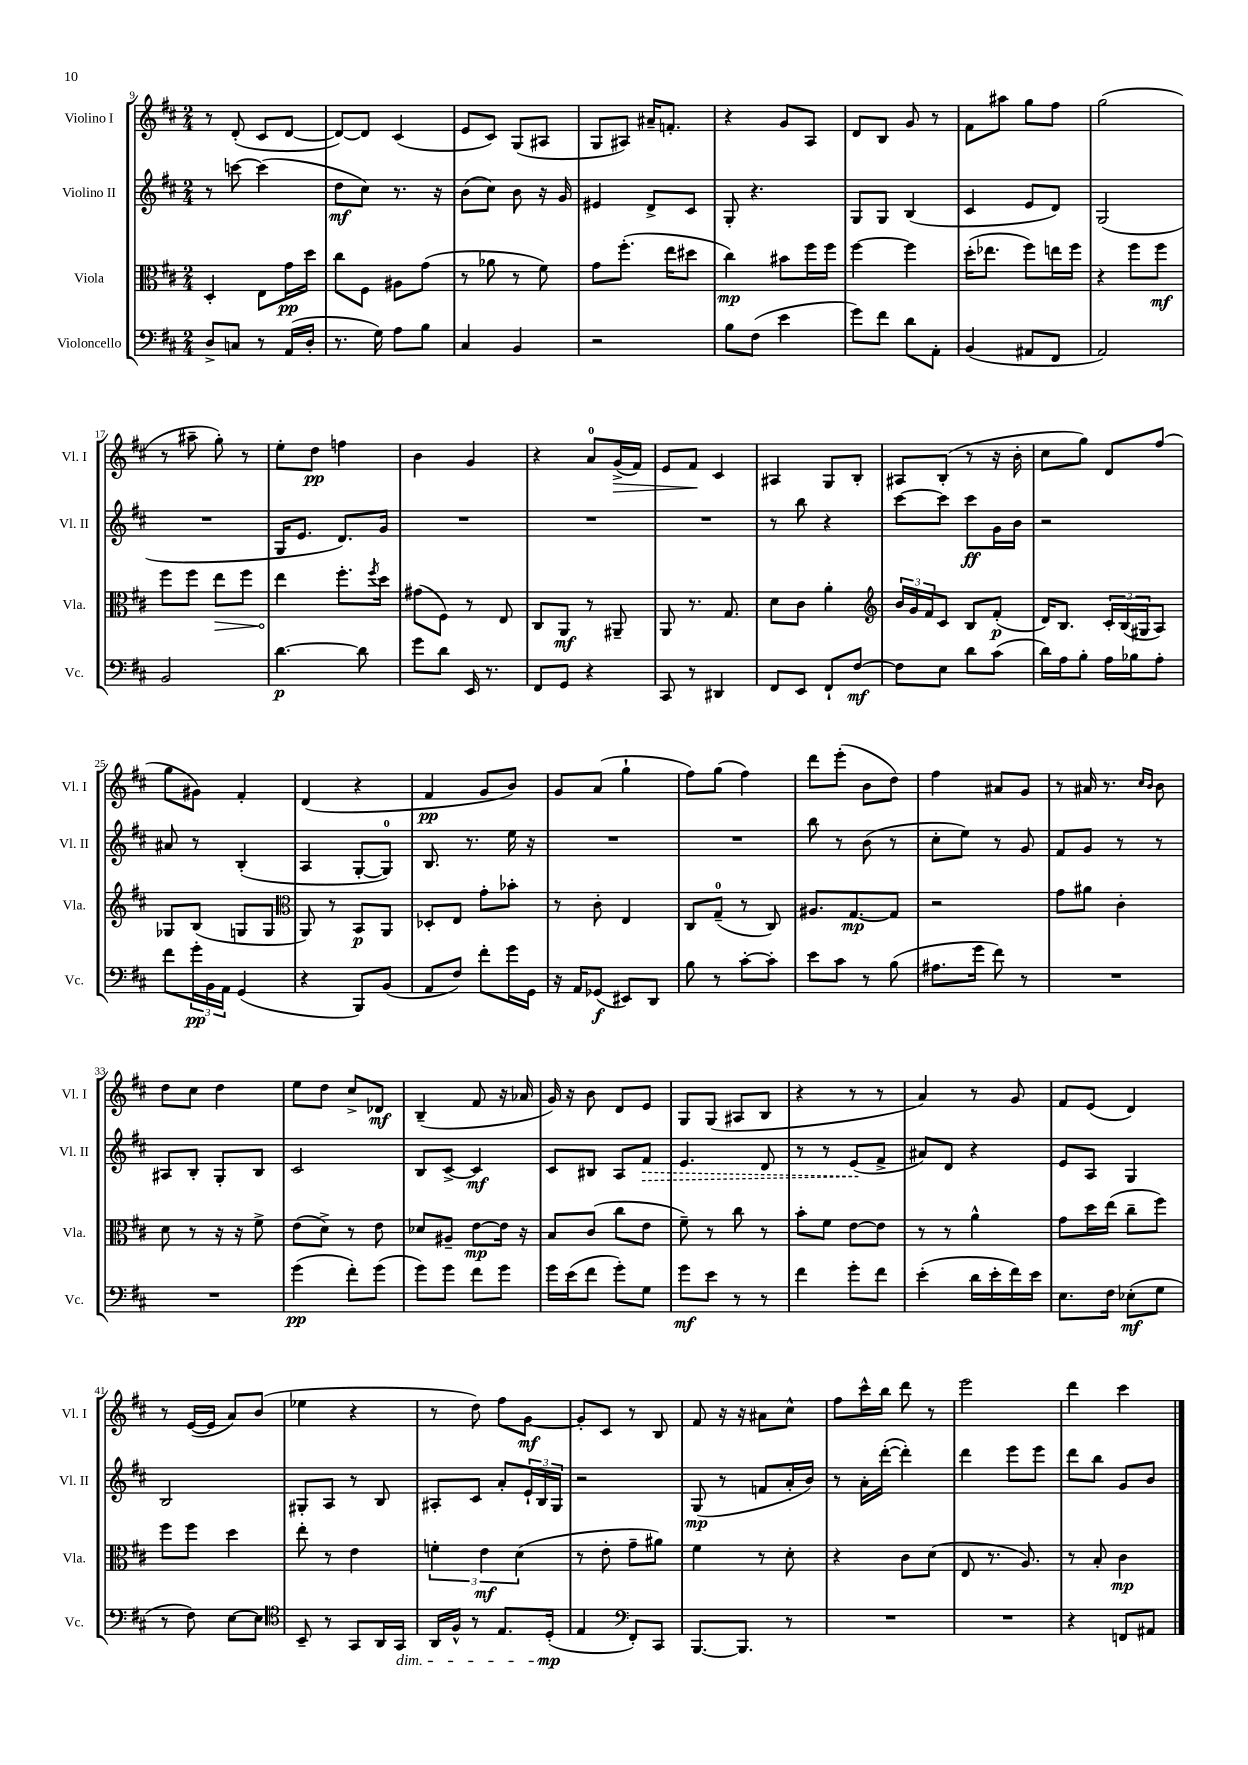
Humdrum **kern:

**kern	**dynam	**kern	**dynam	**kern	**dynam	**kern	**dynam
*part4	*part4	*part3	*part3	*part2	*part2	*part1	*part1
*staff4	*staff4	*staff3	*staff3	*staff2	*staff2	*staff1	*staff1
*I"Violoncello	*	*I"Viola	*	*I"Violino II	*	*I"Violino I	*
*I'Vc.	*	*I'Vla.	*	*I'Vl. II	*	*I'Vl. I	*
*clefF4	*	*clefC3	*	*clefG2	*	*clefG2	*
*k[f#c#]	*	*k[f#c#]	*	*k[f#c#]	*	*k[f#c#]	*
*M2/4	*	*M2/4	*	*M2/4	*	*M2/4	*
=9	=9	=9	=9	=9	=9	=9	=9
8D^/L	.	4D'/	.	8r	.	8r	.
8Cn/J	.	.	.	[8cccn\	.	(8d'/	.
8r	.	8E\L	.	(4ccc\]	.	8c#/L	.
(16AA/LL	.	16g\L	pp	.	.	[8d/J	.
16D'/JJ	.	16dd\JJ	.	.	.	.	.
=10	=10	=10	=10	=10	=10	=10	=10
8.r	.	8cc#\L	.	8dd\L	mf	8d/L_)	.
.	.	8F#\J	.	8cc#\J)	.	8d/J]	.
16G\)	.	.	.	.	.	.	.
8A\L	.	8A#X\L	.	8.r	.	(4c#/	.
8B\J	.	(8g\J	.	.	.	.	.
.	.	.	.	16r	.	.	.
=11	=11	=11	=11	=11	=11	=11	=11
4C#/	.	8r	.	(8b\L	.	8e/L	.
.	.	8a-X\	.	8cc#\J)	.	8c#/J)	.
4BB/	.	8r	.	8b\	.	(8G/L	.
.	.	8f#\)	.	16r	.	8A#X/J	.
.	.	.	.	16g/	.	.	.
=12	=12	=12	=12	=12	=12	=12	=12
2r	.	8g\L	.	4e#X/	.	8G/L	.
.	.	(8.ff#'\J	.	.	.	8A#X/J)	.
.	.	.	.	8d^/L	.	16a#X~/KL	.
.	.	16ee\KL	.	.	.	8.fn'/J	.
.	.	8dd#X\J	.	8c#/J	.	.	.
=13	=13	=13	=13	=13	=13	=13	=13
8B\L	.	4cc#\)	mp	8G'/	.	4r	.
(8F#\J	.	.	.	4.r	.	.	.
4e\	.	8b#X\L	.	.	.	8g/L	.
.	.	16ff#\L	.	.	.	8A/J	.
.	.	16ff#\JJ	.	.	.	.	.
=14	=14	=14	=14	=14	=14	=14	=14
8g\L)	.	[4ff#\	.	8G/L	.	8d/L	.
8f#\J	.	.	.	8G/J	.	8B/J	.
8d\L	.	4ff#\]	.	(4B/	.	8g/	.
8AA'\J	.	.	.	.	.	8r	.
=15	=15	=15	=15	=15	=15	=15	=15
(4BB/	.	(16dd'\KL	.	4c#/	.	8f#\L	.
.	.	8.ee-X\J	.	.	.	.	.
.	.	.	.	.	.	8aa#X\J	.
8AA#X/L	.	8ff#\L)	.	8e/L	.	8gg\L	.
8FF#/J	.	16een\L	.	8d/J)	.	8ff#\J	.
.	.	16ff#\JJ	.	.	.	.	.
=16	=16	=16	=16	=16	=16	=16	=16
2AA/)	.	4r	.	(2G/	.	(2gg\	.
.	.	8ff#\L	.	.	.	.	.
.	.	8ff#\J	mf	.	.	.	.
!!LO:LB:g=z
=17	=17	=17	=17	=17	=17	=17	=17
2BB/	.	8ff#\L	.	2r	.	8r	.
.	.	8ff#\J	.	.	.	8aa#X~\	.
!	!	!	!LO:HP:b	!	!	!	!
.	.	8ee\L	>	.	.	8gg'\)	.
.	.	8ff#\J	.	.	.	8r	.
=18	=18	=18	=18	=18	=18	=18	=18
[4.d\	p	4ee\	.	16G/KL	.	8ee'\L	.
.	.	.	.	8.e/J	.	.	.
.	.	.	.	.	.	8dd\J	pp
.	.	8.ff#'\L	]	8.d/L)	.	4ffn\	.
8d\]	.	.	.	.	.	.	.
.	.	8qff#/	.	.	.	.	.
.	.	16dd\Jk	.	16g/Jk	.	.	.
=19	=19	=19	=19	=19	=19	=19	=19
8g\L	.	(8g#X\L	.	2r	.	4b\	.
8d\J	.	8F#\J)	.	.	.	.	.
16EE/	.	8r	.	.	.	4g/	.
8.r	.	.	.	.	.	.	.
.	.	8E/	.	.	.	.	.
=20	=20	=20	=20	=20	=20	=20	=20
8FF#/L	.	8C#/L	.	2r	.	4r	.
8GG/J	.	8AA/J	mf	.	.	.	.
4r	.	8r	.	.	.	8a/L	.
!	!	!	!	!	!	!	!LO:HP:b
.	.	8AA#X~/	.	.	.	(16g^/L	>
.	.	.	.	.	.	16f#/JJ)	.
=21	=21	=21	=21	=21	=21	=21	=21
8CC#/	.	8AA/	.	2r	.	8e/L	.
8r	.	8.r	.	.	.	8f#/J	.
4DD#X/	.	.	.	.	.	4c#/	]
.	.	8.G/	.	.	.	.	.
=22	=22	=22	=22	=22	=22	=22	=22
8FF#/L	.	8d\L	.	8r	.	4A#X/	.
8EE/J	.	8c#\J	.	8bb\	.	.	.
8FF#`/L	.	4a'\	.	4r	.	8G/L	.
[8F#/J	mf	.	.	.	.	8B'/J	.
=23	=23	=23	=23	=23	=23	=23	=23
*	*	*clefG2	*	*	*	*	*
8F#\L]	.	24b/LL	.	[8ccc#\L	.	8A#X/L	.
.	.	24g/	.	.	.	.	.
.	.	24f#/J	.	.	.	.	.
8E\J	.	8c#/J	.	8ccc#\J]	.	(8B'/J	.
8d\L	.	8B/L	.	8ccc#\L	ff	8r	.
(8c#\J	.	(8f#'/J	p	16g\L	.	16r	.
.	.	.	.	16b\JJ	.	16b'\	.
=24	=24	=24	=24	=24	=24	=24	=24
16d\LL)	.	16d/KL)	.	2r	.	8cc#\L	.
16A\J	.	8.B/J	.	.	.	.	.
8B'\J	.	.	.	.	.	8gg\J)	.
16A\LL	.	24c#'/LL	.	.	.	8d/L	.
.	.	(24B/	.	.	.	.	.
16B-X\J	.	.	.	.	.	.	.
.	.	24G#X/J	.	.	.	.	.
8A'\J	.	8A/J)	.	.	.	(8ff#/J	.
!!LO:LB:g=z
=25	=25	=25	=25	=25	=25	=25	=25
8f#\L	.	8G-X/L	.	8a#X/	.	8gg\L	.
24g'\L	pp	(8B/J	.	8r	.	8g#X\J)	.
24BB\	.	.	.	.	.	.	.
24AA\JJ	.	.	.	.	.	.	.
(4GG/	.	8Gn/L	.	(4B'/	.	4f#'/	.
.	.	8G/J	.	.	.	.	.
=26	=26	=26	=26	=26	=26	=26	=26
*	*	*clefC3	*	*	*	*	*
4r	.	8AA/)	.	4A/	.	(4d/	.
.	.	8r	.	.	.	.	.
8BBB/L)	.	8BB/L	p	[8G'/L	.	4r	.
(8BB/J	.	8AA/J	.	8G/J])	.	.	.
=27	=27	=27	=27	=27	=27	=27	=27
8AA/L	.	8D-X'/L	.	8.B/	.	4f#/	pp
8F#/J)	.	8E/J	.	.	.	.	.
.	.	.	.	8.r	.	.	.
8f#'\L	.	8g'\L	.	.	.	8g/L	.
16g\L	.	8b-X'\J	.	16ee\	.	8b/J)	.
16GG\JJ	.	.	.	16r	.	.	.
=28	=28	=28	=28	=28	=28	=28	=28
16r	.	8r	.	2r	.	8g/L	.
16AA/KL	.	.	.	.	.	.	.
(8GG-X/J	f	8c#'\	.	.	.	(8a/J	.
8EE#X/L)	.	4E/	.	.	.	4gg`\	.
8DD/J	.	.	.	.	.	.	.
=29	=29	=29	=29	=29	=29	=29	=29
8B\	.	8C#/L	.	2r	.	8ff#\L)	.
8r	.	(8G~/J	.	.	.	(8gg\J	.
[8c#'\L	.	8r	.	.	.	4ff#\)	.
8c#'\J]	.	8C#/)	.	.	.	.	.
=30	=30	=30	=30	=30	=30	=30	=30
8e\L	.	8.A#X/L	.	8bb\	.	8ddd\L	.
8c#\J	.	.	.	8r	.	(8eee'\J	.
.	.	[8.G/	mp	.	.	.	.
8r	.	.	.	(8b\	.	8b\L	.
(8B\	.	8G/J]	.	8r	.	8dd\J)	.
=31	=31	=31	=31	=31	=31	=31	=31
8.A#X\L	.	2r	.	8cc#'\L	.	4ff#\	.
.	.	.	.	8ee\J)	.	.	.
16g\Jk	.	.	.	.	.	.	.
8f#\)	.	.	.	8r	.	8a#X/L	.
8r	.	.	.	8g/	.	8g/J	.
=32	=32	=32	=32	=32	=32	=32	=32
2r	.	8g\L	.	8f#/L	.	8r	.
.	.	8a#X\J	.	8g/J	.	16a#X/	.
.	.	.	.	.	.	8.r	.
.	.	4c#'\	.	8r	.	.	.
.	.	.	.	.	.	16qqcc#/LL	.
.	.	.	.	.	.	16qqb/JJ	.
.	.	.	.	8r	.	8b\	.
!!LO:LB:g=z
=33	=33	=33	=33	=33	=33	=33	=33
2r	.	8d\	.	8A#X/L	.	8dd\L	.
.	.	8r	.	8B'/J	.	8cc#\J	.
.	.	16r	.	8G'/L	.	4dd\	.
.	.	16r	.	.	.	.	.
.	.	8f#^\	.	8B/J	.	.	.
=34	=34	=34	=34	=34	=34	=34	=34
(4g\	pp	(8e\L	.	2c#/	.	8ee\L	.
.	.	8d^\J)	.	.	.	8dd\J	.
8f#'\L)	.	8r	.	.	.	8cc#^/L	.
(8g\J	.	8e\	.	.	.	8d-X/J	mf
=35	=35	=35	=35	=35	=35	=35	=35
8g\L)	.	8d-X/L	.	8B/L	.	(4B~/	.
8g\J	.	8A#X~/J	.	[8c#^/J	.	.	.
8f#\L	.	[8e\L	mp	4c#/]	mf	8f#/	.
8g\J	.	16e\Jk]	.	.	.	16r	.
.	.	16r	.	.	.	16a-X/	.
=36	=36	=36	=36	=36	=36	=36	=36
16g\LL	.	8B/L	.	8c#/L	.	16g/)	.
(16e\J	.	.	.	.	.	16r	.
8f#\J	.	(8c#/J	.	8B#X/J	.	8b\	.
8g'\L)	.	8cc#\L	.	8A/L	.	8d/L	.
!	!	!	!	!	!LO:HP:b	!	!
8G\J	.	8e\J	.	8f#/J	>	8e/J	.
=37	=37	=37	=37	=37	=37	=37	=37
8g\L	mf	8f#~\)	.	4.e/	.	8G/L	.
8e\J	.	8r	.	.	.	(8G/J	.
8r	.	8cc#\	.	.	.	8A#X/L	.
8r	.	8r	.	8d/	.	8B/J	.
=38	=38	=38	=38	=38	=38	=38	=38
4f#\	.	8b'\L	.	8r	.	4r	.
.	.	8f#\J	.	8r	.	.	.
8g'\L	.	[8e\L	.	(8e/L	.	8r	.
8f#\J	.	8e\J]	.	8f#^/J	]	8r	.
=39	=39	=39	=39	=39	=39	=39	=39
(4e'\	.	8r	.	8a#X/L)	.	4a/)	.
.	.	8r	.	8d/J	.	.	.
16d\LL	.	4a^^\	.	4r	.	8r	.
16e'\	.	.	.	.	.	.	.
16f#\)	.	.	.	.	.	8g/	.
16e\JJ	.	.	.	.	.	.	.
=40	=40	=40	=40	=40	=40	=40	=40
8.E\L	.	8g\L	.	8e/L	.	8f#/L	.
.	.	16dd\L	.	8A/J	.	(8e/J	.
16F#\Jk	.	(16ee\JJ	.	.	.	.	.
(8E-X'\L	mf	8cc#~\L	.	4G/	.	4d/)	.
8G\J	.	8ff#\J)	.	.	.	.	.
!!LO:LB:g=z
=41	=41	=41	=41	=41	=41	=41	=41
8r	.	8ff#\L	.	2B/	.	8r	.
8F#\)	.	8ff#\J	.	.	.	([16e/LL	.
.	.	.	.	.	.	16e/JJ]	.
[8E\L	.	4dd\	.	.	.	8a/L)	.
8E\J]	.	.	.	.	.	(8b/J	.
=42	=42	=42	=42	=42	=42	=42	=42
*clefC4	*	*	*	*	*	*	*
8BB~/	.	8ee'\	.	8G#X'/L	.	4ee-X\	.
8r	.	8r	.	8A/J	.	.	.
8GG/L	.	4e\	.	8r	.	4r	.
16AA/L	.	.	.	8B/	.	.	.
!LO:TX:b:i:t=dim.	!	!	!	!	!	!	!
16GG/JJ	.	.	.	.	.	.	.
=43	=43	=43	=43	=43	=43	=43	=43
16AA/LL	.	6fn'\	.	8A#X'/L	.	8r	.
16F#^^/JJ	.	.	.	.	.	.	.
8r	.	.	.	8c#/J	.	8dd\)	.
.	.	6e\	mf	.	.	.	.
8.E/L	.	.	.	8a'/L	.	8ff#\L	.
.	.	(6d\	.	.	.	.	.
.	.	.	.	24e`/L	.	[8g\J	mf
.	.	.	.	24B/	.	.	.
(16D'/Jk	mp	.	.	.	.	.	.
.	.	.	.	24G/JJ	.	.	.
=44	=44	=44	=44	=44	=44	=44	=44
4E/	.	8r	.	2r	.	8g'/L]	.
.	.	8e'\	.	.	.	8c#/J	.
*clefF4	*	*	*	*	*	*	*
8FF#'/L)	.	8g~\L	.	.	.	8r	.
8CC#/J	.	8a#X\J)	.	.	.	8B/	.
=45	=45	=45	=45	=45	=45	=45	=45
[8.BBB/L	.	4f#\	.	(8G/	mp	8f#/	.
.	.	.	.	8r	.	16r	.
8.BBB/J]	.	.	.	.	.	16r	.
.	.	8r	.	8fn/L	.	8a#X\L	.
8r	.	8d'\	.	16a'/L	.	8cc#^^\J	.
.	.	.	.	16b/JJ)	.	.	.
=46	=46	=46	=46	=46	=46	=46	=46
2r	.	4r	.	8r	.	8ff#\L	.
.	.	.	.	16a'\LL	.	16ccc#^^\L	.
.	.	.	.	([16ddd'\JJ	.	16bb\JJ	.
.	.	8c#\L	.	4ddd'\])	.	8ddd\	.
.	.	(8d\J	.	.	.	8r	.
=47	=47	=47	=47	=47	=47	=47	=47
2r	.	8E/	.	4ddd\	.	2eee\	.
.	.	8.r	.	.	.	.	.
.	.	.	.	8eee\L	.	.	.
.	.	8.A/)	.	.	.	.	.
.	.	.	.	8eee\J	.	.	.
=48	=48	=48	=48	=48	=48	=48	=48
4r	.	8r	.	8ddd\L	.	4ddd\	.
.	.	8B'/	.	8bb\J	.	.	.
8FFn/L	.	4c#\	mp	8g/L	.	4ccc#\	.
8AA#X/J	.	.	.	8b/J	.	.	.
==	==	==	==	==	==	==	==
*-	*-	*-	*-	*-	*-	*-	*-
